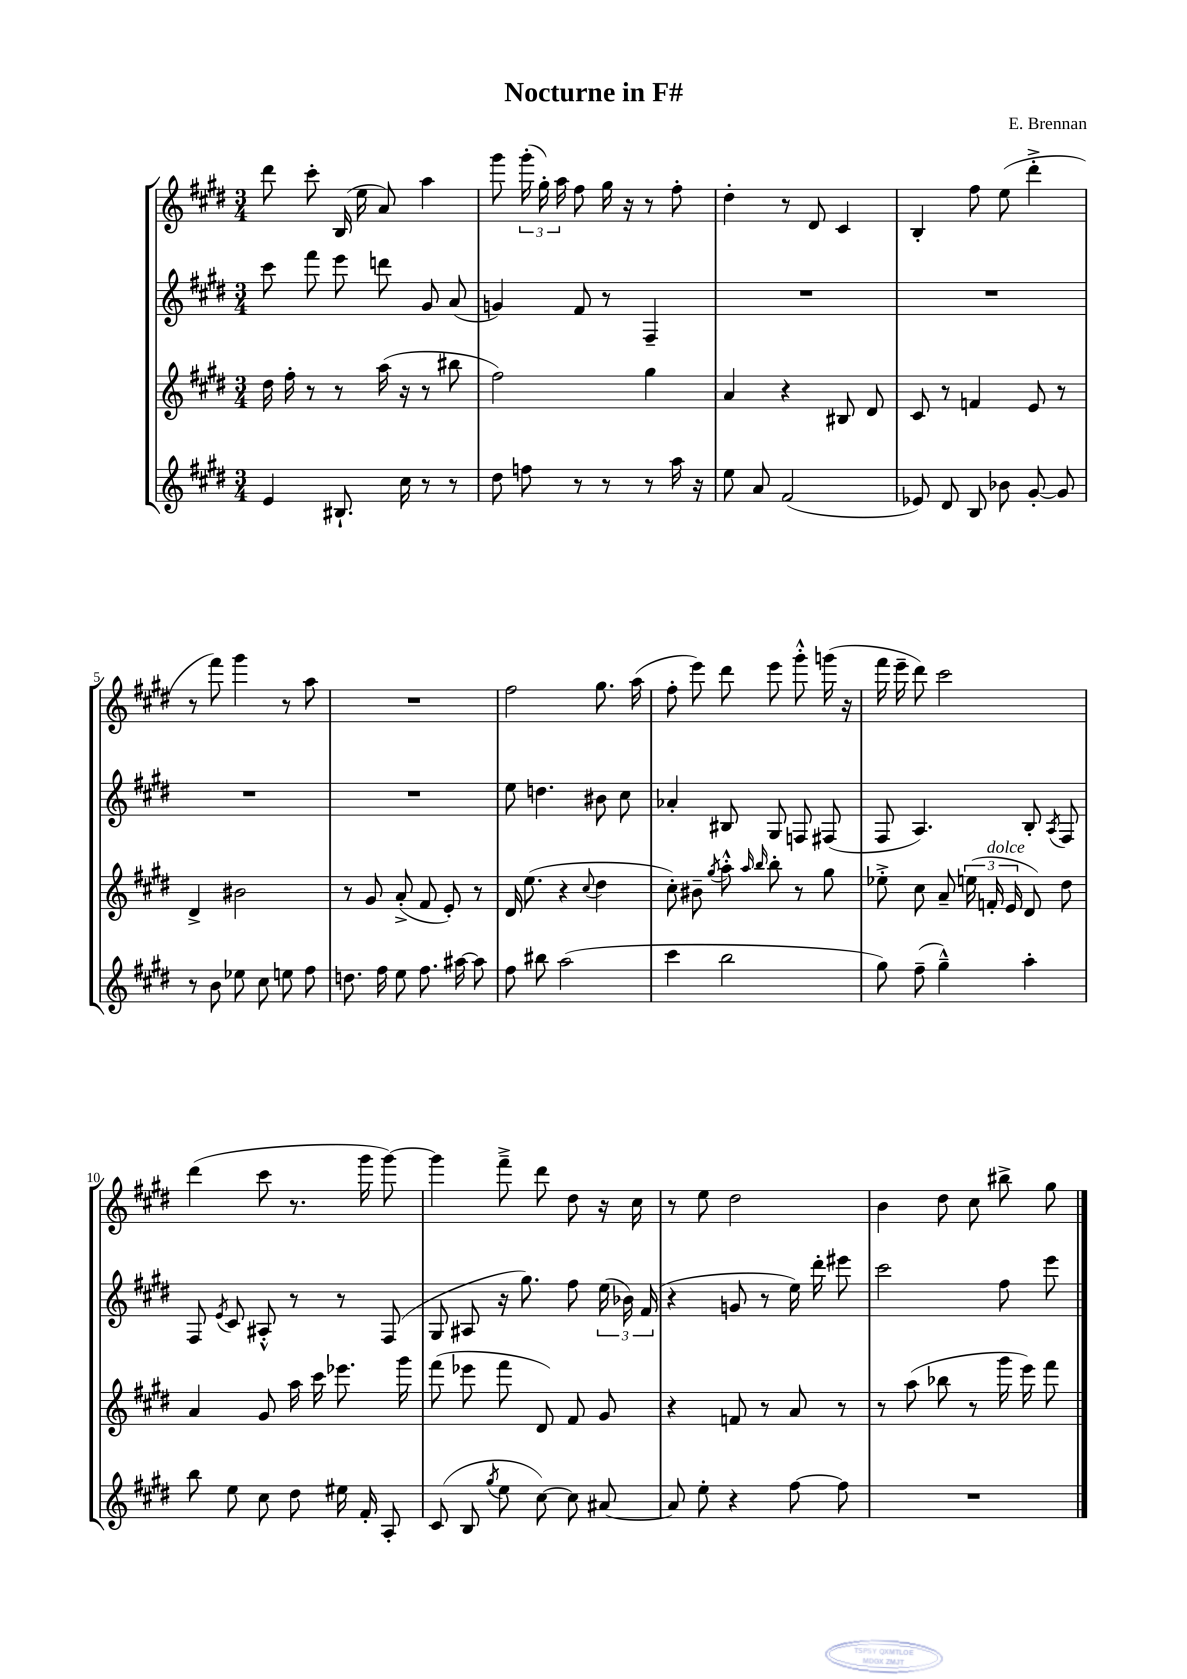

**kern	**kern	**kern	**kern
*staff4	*staff3	*staff2	*staff1
*clefG2	*clefG2	*clefG2	*clefG2
*k[f#c#g#d#]	*k[f#c#g#d#]	*k[f#c#g#d#]	*k[f#c#g#d#]
*M3/4	*M3/4	*M3/4	*M3/4
4e	16dd#	8ccc#	8ddd#
.	16ff#'	.	.
.	8r	8fff#	8ccc#'
8.B#`	8r	8eee	(16B
.	.	.	16ee
.	(16aa	8ddd	8a)
16cc#	16r	.	.
8r	8r	8g#	4aa
8r	8bb#	(8a	.
=	=	=	=
8dd#	2ff#)	4g)	8ggg#
8ff	.	.	(24ggg#'
.	.	.	24gg#')
.	.	.	24aa
8r	.	8f#	8ff#
8r	.	8r	16gg#
.	.	.	16r
8r	4gg#	4F#~	8r
16aa	.	.	8ff#'
16r	.	.	.
=	=	=	=
8ee	4a	2.r	4dd#'
8a	.	.	.
(2f#	4r	.	8r
.	.	.	8d#
.	8B#	.	4c#
.	8d#	.	.
=	=	=	=
8e-)	8c#	2.r	4B'
8d#	8r	.	.
8B	4f	.	8ff#
8b-	.	.	(8ee
[8g#'	8e	.	4ddd#'^
8g#]	8r	.	.
=	=	=	=
8r	4d#^	2.r	8r
8b	.	.	8fff#)
8ee-	2b#	.	4ggg#
8cc#	.	.	.
8ee	.	.	8r
8ff#	.	.	8aa
=	=	=	=
8.dd	8r	2.r	2.r
.	8g#	.	.
16ff#	.	.	.
8ee	(8a'^	.	.
8.ff#	8f#	.	.
.	8e')	.	.
[16aa#	.	.	.
8aa#]	8r	.	.
=	=	=	=
8ff#	16d#	8ee	2ff#
.	(8.ee	.	.
8bb#	.	4.dd	.
(2aa	4r	.	.
.	8qqcc#	.	.
.	4dd#	8b#	8.gg#
.	.	8cc#	.
.	.	.	(16aa
=	=	=	=
4ccc#	8cc#')	4a-'	8ff#'
.	8b#~	.	8eee)
.	8qgg#	.	.
2bb	8aa'^^	8B#	8ddd#
.	16qqaa	.	.
.	16qqbb	.	.
.	8bb'	8G#	8eee
.	8r	8F	8ggg#'^^
.	8gg#	(8F#	(16ggg
.	.	.	16r
=	=	=	=
8gg#)	8ee-'^	8F#	16fff#
.	.	.	16eee~
(8ff#~	8cc#	4.A)	8ddd#)
4gg#~^^)	8a~	.	2ccc#
.	(24ee	.	.
.	24f'	.	.
.	24e	.	.
4aa'	8d#)	8B'	.
.	.	8qA	.
.	8dd#	8F#	.
=	=	=	=
8bb	4a	8F#	(4ddd#
.	.	8qe	.
8ee	.	8c#	.
8cc#	8g#	8A#'^^	8ccc#
8dd#	16aa	8r	8.r
.	16ccc#	.	.
16ee#	8.eee-	8r	.
16f#'	.	.	16ggg#
8A'	.	(8F#	[8ggg#)
.	16ggg#	.	.
=	=	=	=
(8c#	(8fff#	8G#	4ggg#]
8B	8eee-	8A#	.
8qgg#	.	.	.
8ee	8fff#	16r	8fff#~^
.	.	8.gg#)	.
[8cc#)	8d#)	.	8ddd#
8cc#]	8f#	8ff#	8dd#
[8a#	8g#	(24ee	16r
.	.	24b-)	.
.	.	.	16cc#
.	.	(24f#	.
=	=	=	=
8a#]	4r	4r	8r
8ee'	.	.	8ee
4r	8f	8g	2dd#
.	8r	8r	.
[8ff#	8a	16ee)	.
.	.	16ddd#'	.
8ff#]	8r	8eee#	.
=	=	=	=
2.r	8r	2ccc#	4b
.	(8aa	.	.
.	8bb-	.	8dd#
.	8r	.	8cc#
.	16ggg#	8ff#	8bb#^
.	16eee)	.	.
.	8fff#	8eee	8gg#
==	==	==	==
*-	*-	*-	*-
